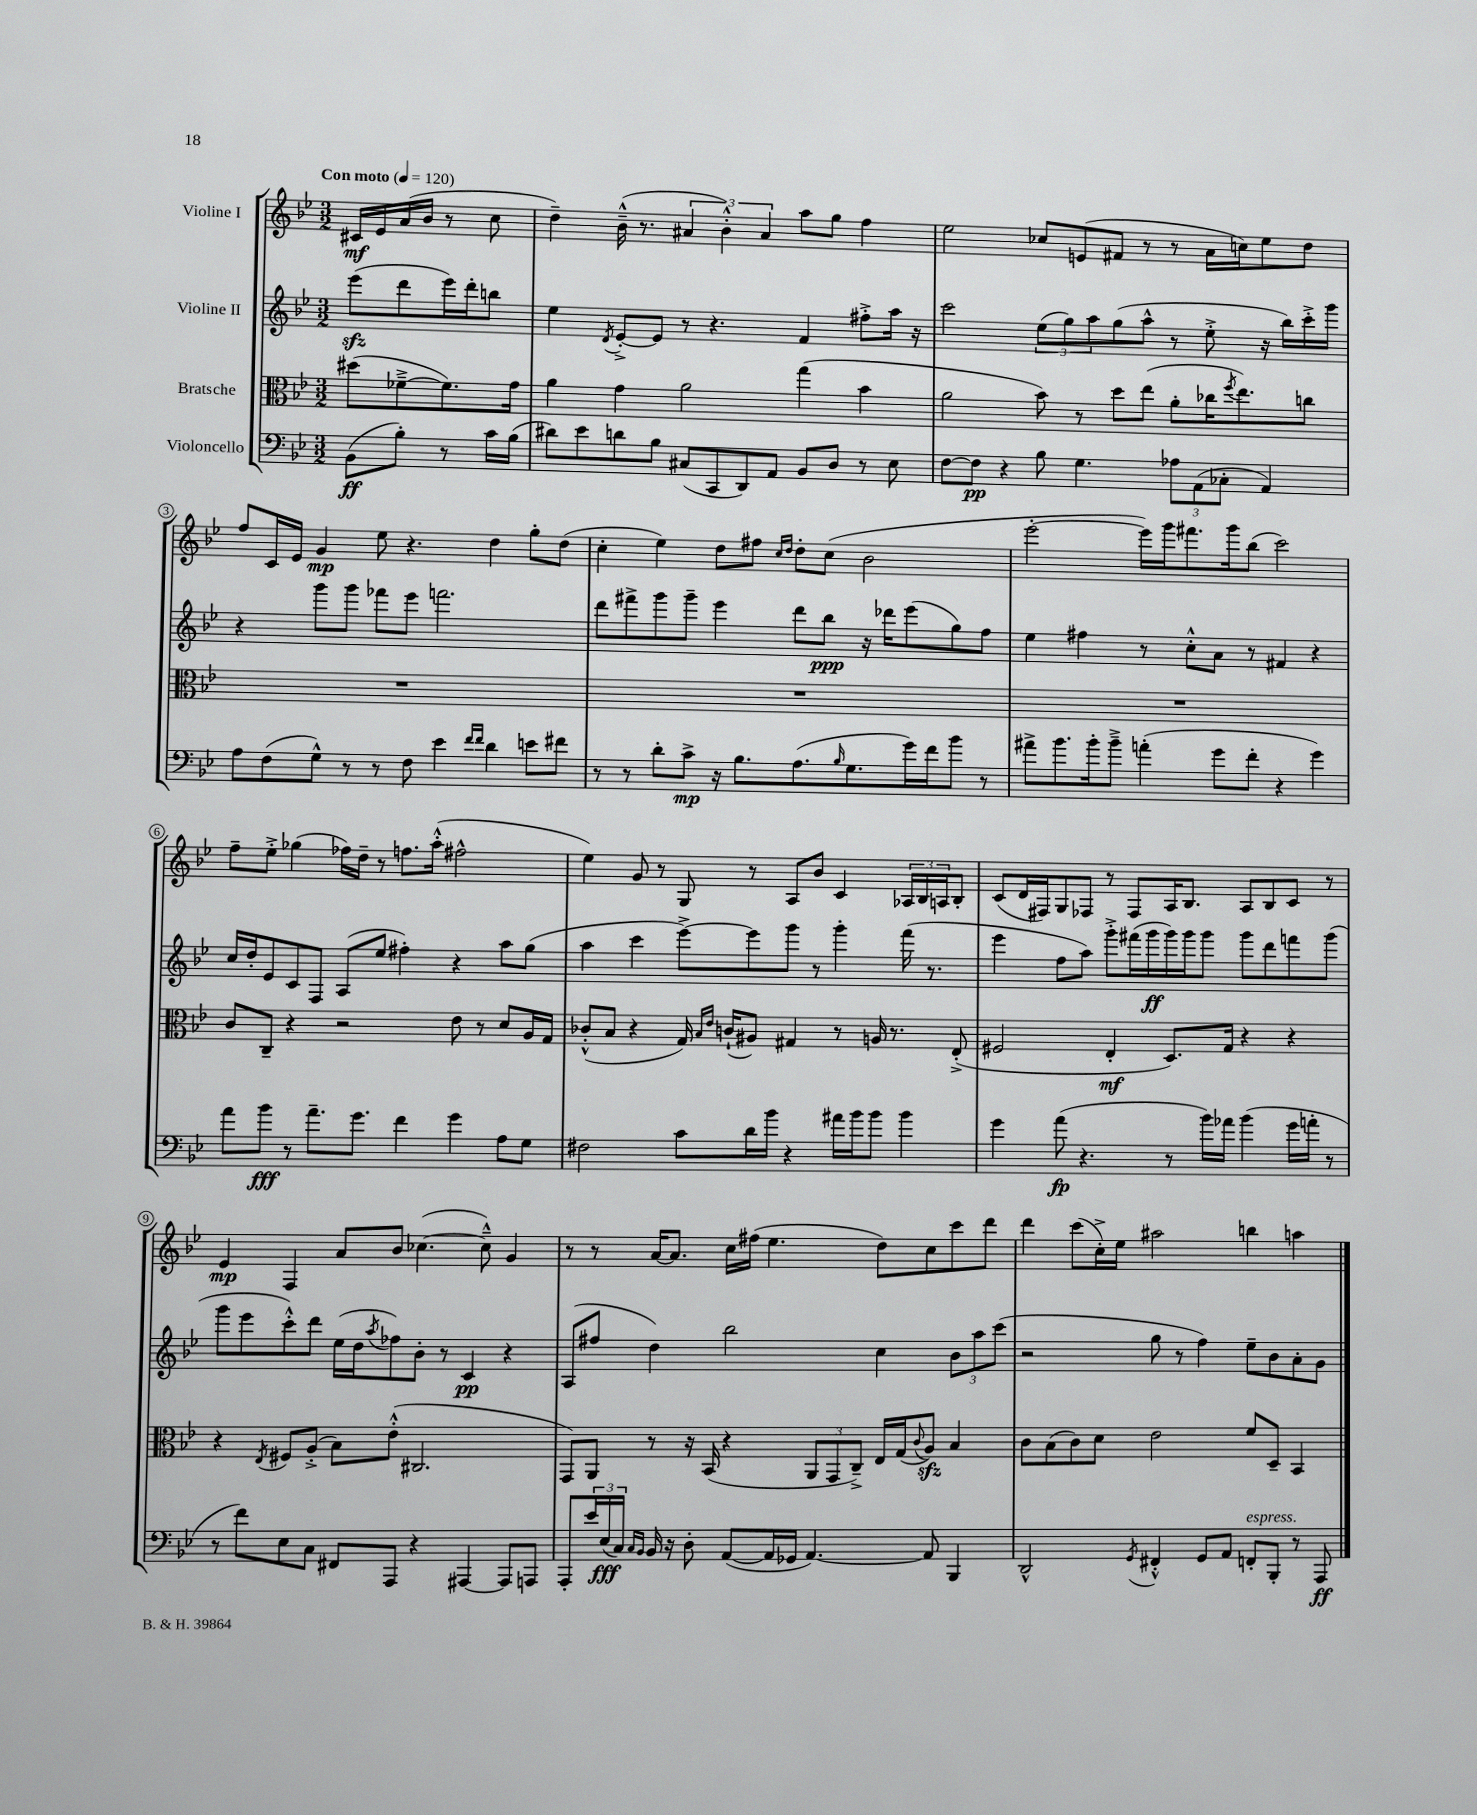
<<
\new StaffGroup <<
\new Staff = "s0" \with { instrumentName = "Violine I" } {
    \clef treble \key bes \major \numericTimeSignature \time 3/2 \partial 2 \tempo "Con moto" 4 = 120
    cis'16\mf ees'16 a'16( bes'16 r8 c''8 |
    d''4--) bes'16---^( r8. \tuplet 3/2 { ais'4 bes'4-.-^) ais'4 } a''8 g''8 f''4 |
    ees''2 ces''8 e'8( fis'8 r8 r8 a'16 c''16) ees''8 d''8 |
    f''8 c'16 ees'16 g'4\mp ees''8 r4. d''4 g''8-. d''8( |
    c''4-. ees''4) d''8 fis''8 \grace { c''16 d''16 } d''8-. c''8( bes'2 |
    ees'''2~-. ees'''16) g'''16 fis'''8. g'''16 bes''8( c'''2) |
    f''8-- ees''8-.-> ges''4( fes''16) d''16-- r8 f''8. a''16-.-^( fis''2-^ |
    ees''4) g'8 r8 g8 r8 a8 bes'8 c'4 \tuplet 3/2 { aes16 bes16 a16 } bes8-. |
    c'8( d'16 fis16) g8 fes8 r8 fes8 a16 bes8. a8 bes8 c'8 r8 |
    ees'4\mp f4 a'8 bes'8 ces''4.~( ces''8---^) g'4 |
    r8 r8 a'16~ a'8. c''16 fis''16( ees''4. d''8) c''8 c'''8 d'''8 |
    d'''4 c'''8( c''16-.->) ees''16 ais''2 b''4 a''4 \bar "|." |
}
\new Staff = "s1" \with { instrumentName = "Violine II" } {
    \clef treble \key bes \major \numericTimeSignature \time 3/2 \partial 2
    ees'''8\sfz( d'''8 ees'''16) d'''16-. b''8 |
    ees''4 \acciaccatura { d'8 } ees'8~-.-> ees'8 r8 r4. f'4 fis''8-.-> a''16 r16 |
    c'''2 \tuplet 3/2 { ees''8( g''8) a''8 } g''8( a''8-^ r8 ees''8-.-> r16 bes''16) c'''16-.-> g'''16 |
    r4 g'''8 g'''8 fes'''8 ees'''8 f'''2. |
    d'''8 fis'''8-> g'''8 g'''8-- ees'''4 d'''8 bes''8\ppp r16 des'''16 ees'''8( g''8) f''8 |
    ees''4 fis''4 r8 c''8-.-^ a'8 r8 fis'4 r4 |
    c''16 d''16-. ees'8 c'8 f8 a8( ees''8 fis''4-.) r4 a''8 g''8( |
    a''4 c'''4 ees'''8~->) ees'''8 g'''8 r8 g'''4-. f'''16( r8. |
    ees'''4 f''8 a''8) g'''8-.-> fis'''16( g'''16\ff g'''16) g'''16 g'''8 g'''8 d'''8 f'''8 g'''8( |
    g'''8 ees'''8 c'''8-.-^) d'''8 ees''16( d''16 \acciaccatura { a''8 } fes''8) bes'8-. r8 c'4\pp r4 |
    a8( fis''8 d''4) bes''2 c''4 \tuplet 3/2 { bes'8 a''8 c'''8( } |
    r2 g''8 r8 f''4) ees''8-- bes'8 a'8-. g'8 \bar "|." |
}
\new Staff = "s2" \with { instrumentName = "Bratsche" } {
    \clef alto \key bes \major \numericTimeSignature \time 3/2 \partial 2
    dis''8( fes'8~---> fes'8.) g'16 |
    a'4 g'4 a'2 g''4( bes'4 |
    a'2 bes'8) r8 d''8 ees''8( a'8-. ces''16 \acciaccatura { f''8 } ees''8.) c''8 |
    R1. |
    R1. |
    R1. |
    c'8 c8-- r4 r2 ees'8 r8 d'8 a16 g16 |
    ces'8-.-^( bes8 r4 g16) \grace { bes16 ees'16 } c'16-!( ais8) gis4 r8 a16 r8. ees8-.->( |
    fis2 ees4-.\mf d8.) g16 r4 r4 |
    r4 \acciaccatura { ees8 } fis8 a8-.->( bes8) ees'8-.-^( cis2. |
    g,8) a,8 r8 r16 bes,16( r4 \tuplet 3/2 { a,8 g,8 c8--->) } ees16 g16( \appoggiatura { c'8 } a8\sfz) bes4 |
    c'8 bes8( c'8) d'8 ees'2 f'8 d8-- bes,4 \bar "|." |
}
\new Staff = "s3" \with { instrumentName = "Violoncello" } {
    \clef bass \key bes \major \numericTimeSignature \time 3/2 \partial 2
    bes,8\ff( bes8-.) r8 c'16 bes16( |
    dis'8) ees'8 d'8 bes8 cis8( c,8 d,8) a,8 bes,8 d8 r8 ees8 |
    f8~ f8\pp r4 bes8 g4. \tuplet 3/2 { aes8 a,8( ces8-. } a,4) |
    a8 f8( g8-^) r8 r8 f8 ees'4 \grace { f'16 f'16 } d'4 e'8 fis'8 |
    r8 r8 d'8-. c'8->\mp r16 bes8. a8.( \grace { bes16 } g8. g'16) f'16 bes'8 r8 |
    ais'8-> bes'8. bes'16-. bes'8---> a'4-.( g'8 f'8-. r4 g'4) |
    a'8 bes'8\fff r8 a'8.-- g'8. f'4 g'4 a8 g8 |
    fis2 c'8 d'16 bes'16 r4 ais'16 bes'16 bes'8 bes'4 |
    g'4 a'8\fp( r4. r8 bes'16) aes'16 bes'4( g'16 a'16-. r8 |
    r8 f'8) ees8 c8 fis,8 a,,8 r4 ais,,4~ ais,,8 a,,8 |
    a,,8-. \tuplet 3/2 { ees'16 ees16\fff( c16) } \grace { c16 bes,16 } bes,16 r16 d8-. a,8~( a,16 ges,16 a,4.~) a,8 bes,,4 |
    d,2-^ \acciaccatura { g,8 } fis,4-.-^ g,8 a,8 f,8-.^\markup { \italic "espress." } bes,,8-. r8 a,,8\ff \bar "|." |
}
>>
>>
\layout { \context { \Score \override BarNumber.stencil = #(make-stencil-circler 0.1 0.3 ly:text-interface::print) } }
